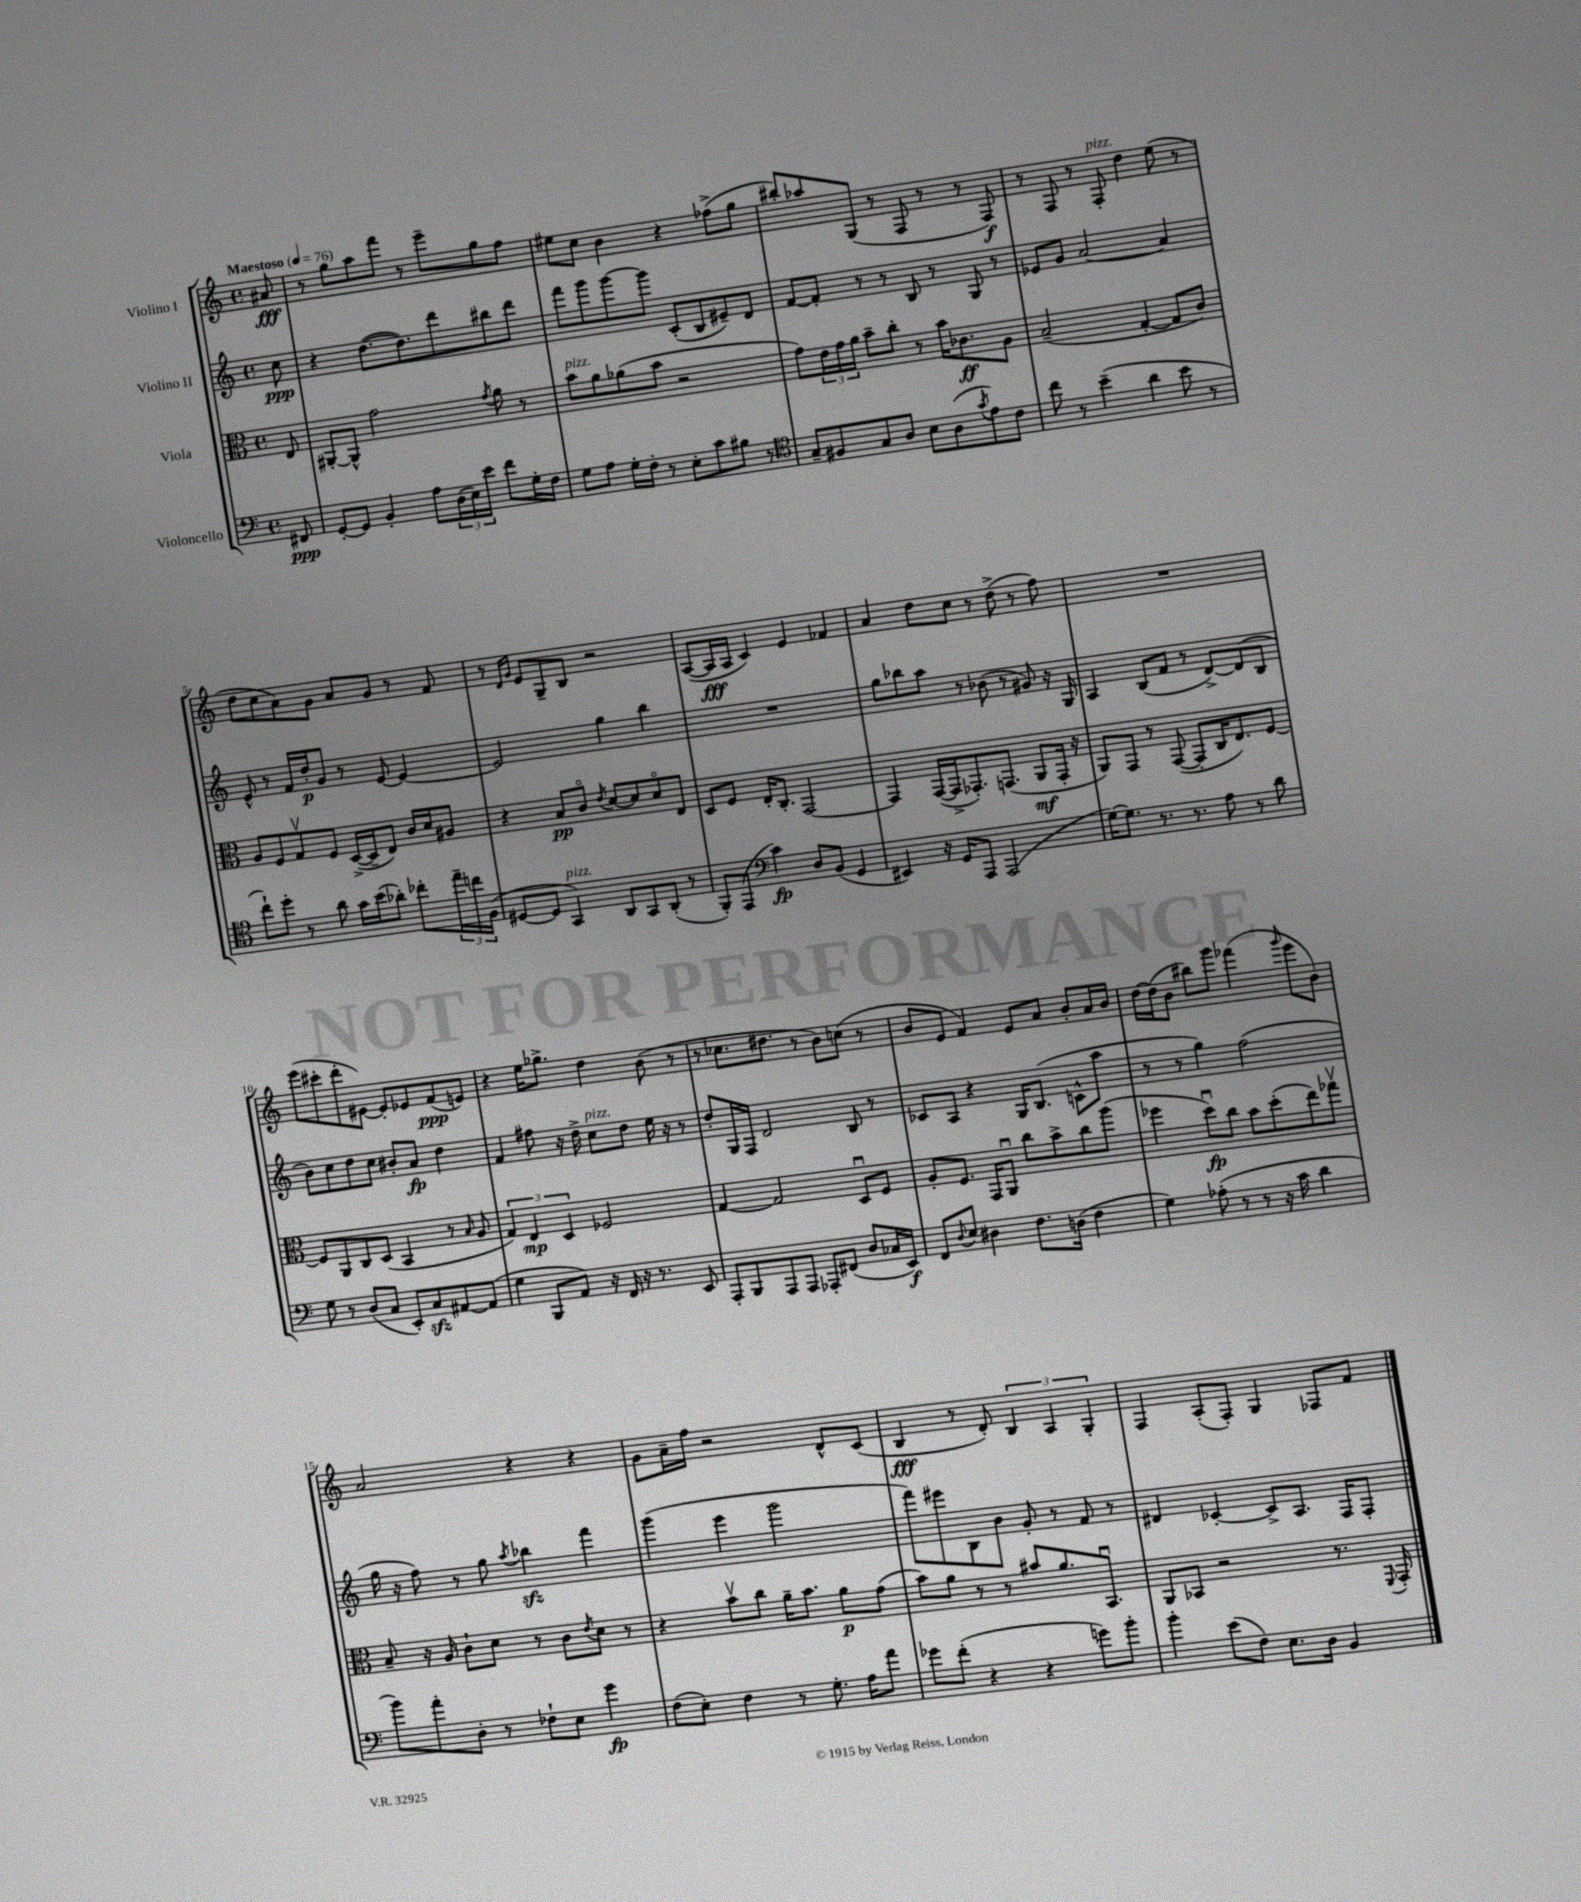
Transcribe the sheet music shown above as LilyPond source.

<<
\new StaffGroup <<
\new Staff = "s0" \with { instrumentName = "Violino I" } {
    \clef treble \key c \major \defaultTimeSignature \time 4/4 \partial 8 \tempo "Maestoso" 4 = 76
    ais'8\fff |
    r8 g''8 a''8 f'''8 r8 e'''8-- g''8 f''8 |
    eis''8 c''8 b'4 r4 fes''8->( g''8 |
    bis''8-.) aes''8 g8( r8 f8 r8 r8 f8\f) |
    r8 f8 r8 f8-.^\markup { \italic "pizz." } d''4 e''8( r8 |
    d''8 c''8 a'8) g'8 a'8 g'8 r8 f'8 |
    r8 \grace { d'16 g'16 } e'8 g8-- b8 r2 |
    a8~( a16\fff a16 c'4) e'4 fes'4 |
    a'4 d''8 c''8 r8 d''8->( r8 f''8) |
    R1 |
    e'''8( cis'''8-. d'''8-. eis'8~) eis'8-. ees'8 f'8\ppp( e'8) |
    r4 e''16 ges''8.-> d''4 b'8( r8 |
    r8 ces''8. dis''8. r8 b'8) c''8( r8 |
    b'8 e'8 f'4) e'8 a'8 b'8-. a'16 b'16 |
    d''16~ d''16( b'8 bis''8) g'''8 fes'''4( \grace { g'''16 } e'''8 b'8) |
    a'2 r4 r4 |
    g'8 a'16-- f''16 r2 d'8-^ c'8( |
    b4\fff r8 d'8-.) \tuplet 3/2 { b4 a4 g4-. } |
    f4 a8-.( f8-.) g4 fes8 f'8 \bar "|." |
}
\new Staff = "s1" \with { instrumentName = "Violino II" } {
    \clef treble \key c \major \defaultTimeSignature \time 4/4 \partial 8
    c''8\ppp |
    r4 d''8.~( d''8.) d'''8 bis''8 d'''8 |
    f'''8 g'''8 g'''8~ g'''8 c'8-.( b8 eis'8--) d'8 |
    f'8~ f'8-. r8 r8 b8 r8 g8 r8 |
    ees'8 g'8 a'2~ a'4 |
    e'8-^ r8 f'16 d''16-.\p g'8 r8 e'8~ e'4~ |
    e'2 g''4 b''4 |
    R1 |
    g''8 bes''8 a''8 r8 bes'8( r8 gis'8) r16 g16 |
    a4 b8( f'8 r8 d'8~->) d'8( b8 |
    b'8) c''8 d''8 c''8 bis'8-. a'8\fp d''4 |
    f'4 fis''8 r16 d''16-> c''8^\markup { \italic "pizz." } d''8 e''16 r16 r8 |
    d''8-. g16 f16 d'2 b8 r8 |
    ces'8 a8 r4 g16 b8.( c'8-^ a''8 |
    r8 r8 g''4) f''2( |
    g''16 r16 f''8) r8 g''8 \acciaccatura { a''8 } bes''4\sfz f'''4 |
    g'''4( e'''4 g'''2 |
    f'''8) eis'''8 b8 b'8 g'8-. r8 f'8 r8 |
    dis'4 ces'4~-. ces'8-> a8. f16 f8-. \bar "|." |
}
\new Staff = "s2" \with { instrumentName = "Viola" } {
    \clef alto \key c \major \defaultTimeSignature \time 4/4 \partial 8
    e8 |
    ais,8~-. ais,8-^ g'2 \acciaccatura { g'8 } a'8 r8 |
    b'8^\markup { \italic "pizz." } a'8 aes'8( b'8 r2 |
    g'8) \tuplet 3/2 { e'16 g'16 a'16 } b'8-- c''8-. r8 b'16 ces'8.\ff a8 |
    b2--( g4~-. g8 c'8) |
    a8 f8 g8\upbow f8 d16~->( d16-- e8) c'16 d'16 ais8 |
    r4 b8\pp c'8\flageolet \acciaccatura { e'8 } d'8~ d'8 d'8\flageolet e8 |
    d8 f8 e16-. c8.-. g,2~ |
    g,4 g,16~( g,16-> ges,8.-.) g,8.( a,8\mf g,16-. r16 |
    a,8) g,8 r8 g,8~( g,8-. c16 e8.) f8~ |
    f8 a,8 c8 d8( b,4 r8 \grace { b16 } a8 |
    \tuplet 3/2 { g4) e4\mp d4 } fes2 |
    g4~ g2 d8\downbow f8 |
    a8-. f8. g,16 a,8\downbow c''8 b'8-> c''8 a''8( |
    fes''4 d''8\downbow\fp) c''8 b'8 d''8-.( e''8) ges''8\upbow |
    b8-- r16 a16 c'8-! d'8 r8 c'8 \acciaccatura { e'8 } d'8 r8 |
    r4 b'8\upbow c''8 a'16-- b'8. a'8\p g'8( |
    b'8) a'8 r8 r8 bis'8 a'8. b,8.\downbow |
    a,8 bes,8 r2 r8. \appoggiatura { f,8 } g,16-. \bar "|." |
}
\new Staff = "s3" \with { instrumentName = "Violoncello" } {
    \clef bass \key c \major \defaultTimeSignature \time 4/4 \partial 8
    fis,8\ppp |
    g,8~-. g,8 b,4-. a8 \tuplet 3/2 { d16( e16) e'16 } f'8 g16-. f16 |
    g8 a8 g16-. f16-. r8 e8-. c'8 bis8 r8 |
    \clef tenor g8-- fis8 g8 a8 b8 a8( \acciaccatura { g'8 } e'8) c'8 |
    c''8 r8 b'4--( a'4 b'8 r8 |
    c''8-!) d''8-. r8 a'8 g'16 b'16( aes'8-.) ces''8-. \tuplet 3/2 { e''16-- c''16 f16( } |
    dis8~ dis8 g,4^\markup { \italic "pizz." }) a,8 g,8 a,8-.( r8 |
    f,8-.) e,8( \clef bass c'4\fp) d8 b,8( g,4 |
    eis,4) r16 g,16 a,,8 a,,2( |
    g16~) g8. r8. r8. a8 r8 d'8 |
    g8 r8 d8( c8 e,8-.) c8\sfz ais,8~ ais,8( |
    g4 b,,8 a,8) r16 f,16 r16 r8. e,8 |
    a,,8-. b,,8 a,,8 a,,8 aes,,8-. fis,8( d8 ces16 e,16\f) |
    f,8 \appoggiatura { d8 } e8 dis4 f8. d16( f4 |
    g4) aes8-.( r8 r8 r16 c'16 d'4 |
    b'8) a'8-. d8-. r8 fes8-! e8 g'4\fp |
    f8( e8-.) f4 r8 g8.-. a16 a'8 |
    ges'8 f'8-.( r4 r4 g'8) b'8-. |
    b'4-. e'8( f8) e8. d16 b,4 \bar "|." |
}
>>
>>
